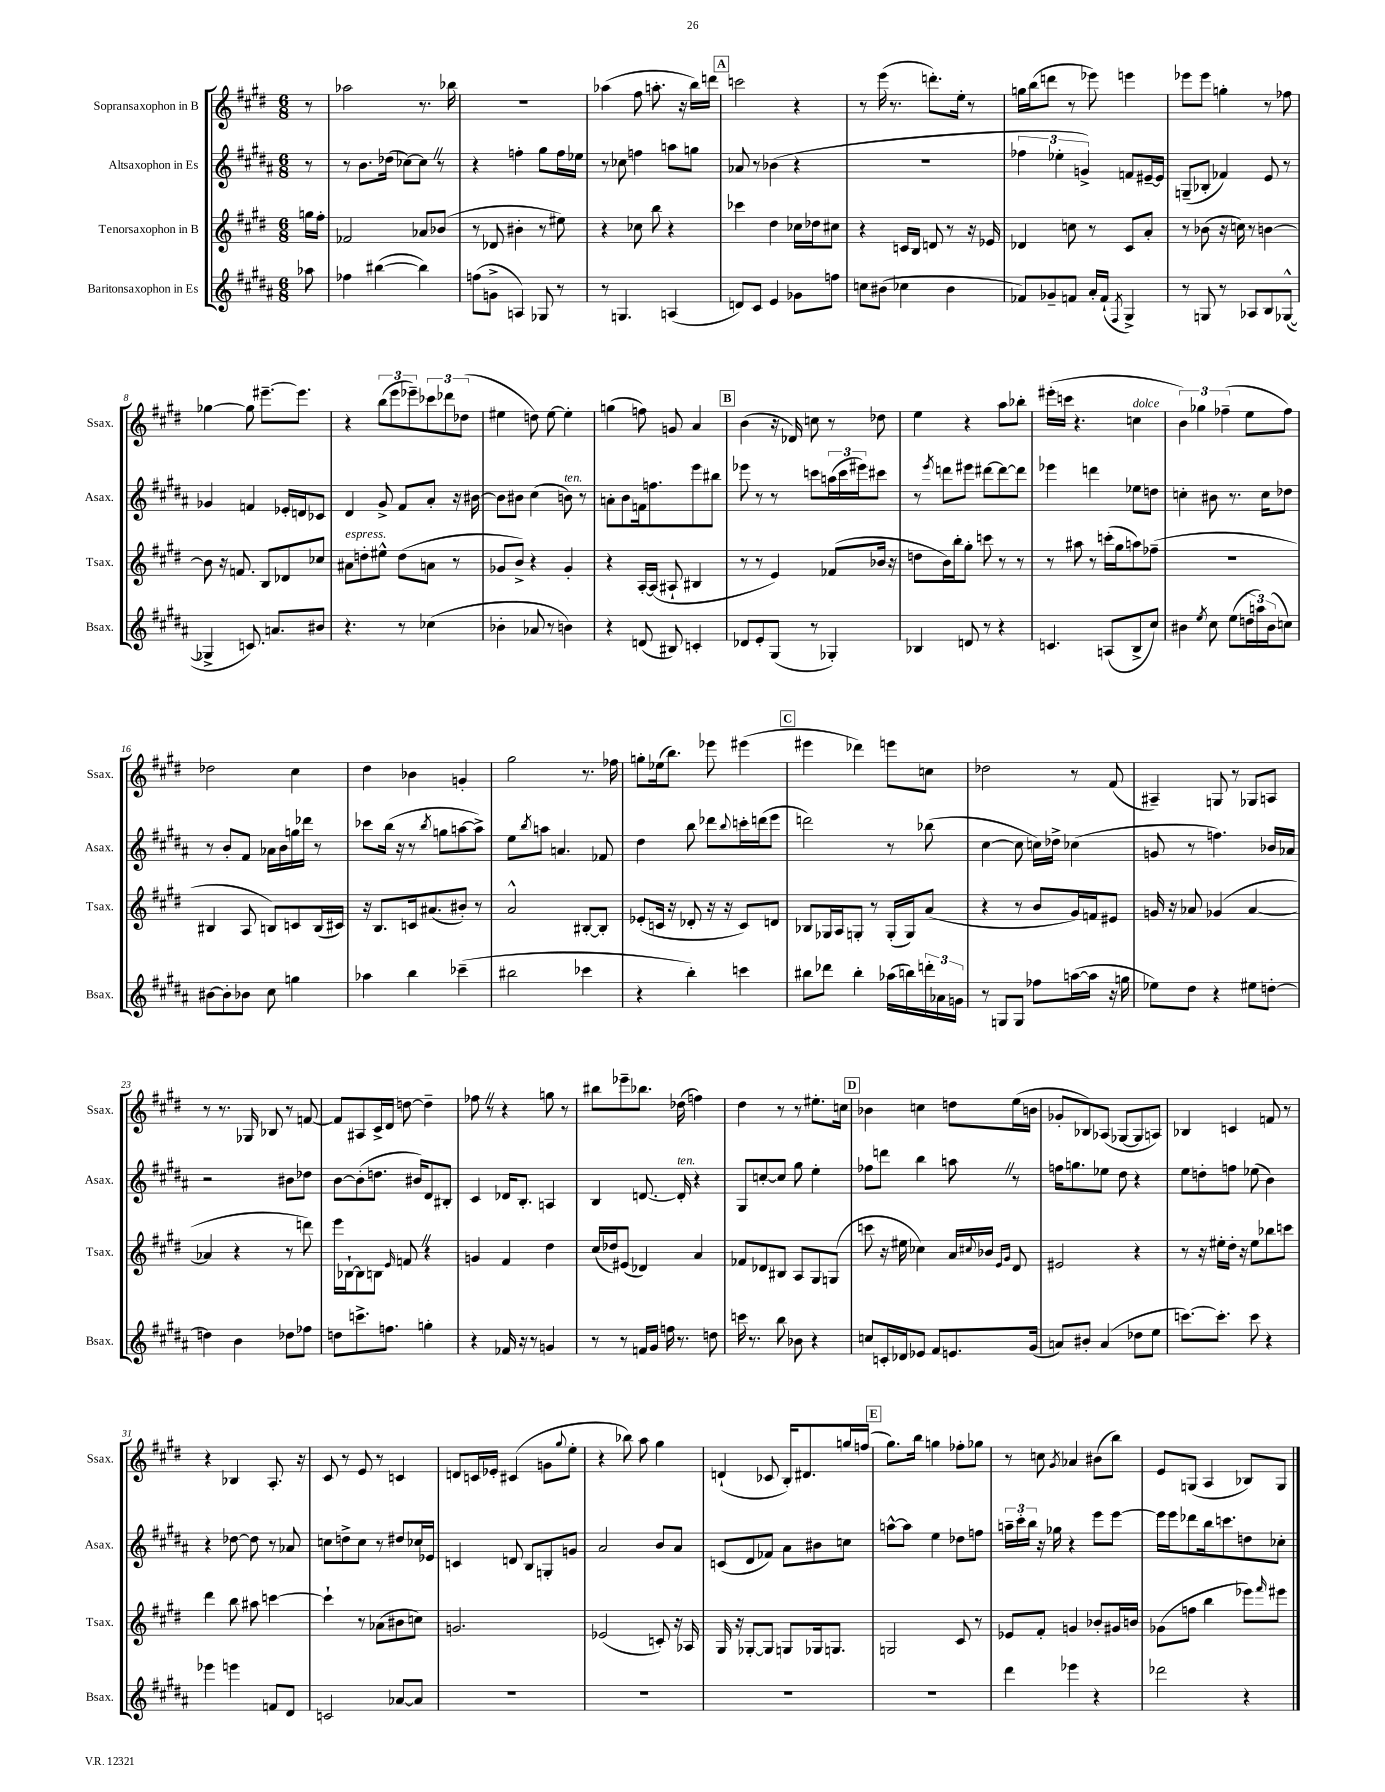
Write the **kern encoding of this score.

**kern	**kern	**kern	**kern
*staff4	*staff3	*staff2	*staff1
*clefG2	*clefG2	*clefG2	*clefG2
*k[f#c#g#d#a#]	*k[f#c#g#d#]	*k[f#c#g#d#a#]	*k[f#c#g#d#]
*M6/8	*M6/8	*M6/8	*M6/8
8aa-	16gg	8r	8r
.	16ff#'	.	.
=	=	=	=
4ff-	2f-	8r	2aa-
.	.	8.b	.
([4bb#	.	.	.
.	.	(16dd-	.
.	.	[8cc-)	.
4bb#])	8a-	8cc-]	8.r
.	(8b-	8r	.
.	.	.	16bb-
=	=	=	=
(8ff	8r	4r	2.r
8g^	8d-	.	.
4A)	4b#'	4ff'	.
8G-	8r	8gg#	.
8r	8ee#)	16ff	.
.	.	16ee-	.
=	=	=	=
8r	4r	8r	(4aa-
4.G	.	8cc-	.
.	8cc-	4ff	8ff#
.	8bb	.	8.aa'
(4A	4r	8aa	.
.	.	.	16r
.	.	8gg	16bb)
.	.	.	16ddd
=	=	=	=
8d)	4ccc-	8a-	2ccc
8c#	.	8r	.
4e	4dd#	(4b-	.
8g-	16cc-	4r	4r
.	16dd-	.	.
8ff	8cc#	.	.
=	=	=	=
8cc	4r	2.r	8r
(8b#	.	.	(16eee
.	.	.	8.r
4cc-	16c	.	.
.	16B	.	.
.	8d	.	8.ddd')
4b#	8r	.	.
.	.	.	16ee'
.	16r	.	8r
.	16e-	.	.
=	=	=	=
8f-)	4d-	6ff-	16gg
.	.	.	(16bb
8g-~	.	.	8ddd
.	.	6ee-'	.
8f	8cc	.	8r
.	.	6g^)	.
16a#'	8r	.	8eee-)
(16f`	.	.	.
8qF#	.	.	.
4G#^)	8c#	8f	4eee
.	8a'	[16e#~	.
.	.	16e#]	.
=	=	=	=
8r	8r	(8G~	8eee-
8G	(8b-	8B-'	8eee-
8r	16r	4f-)	4gg'
.	16cc)	.	.
8A-	8r	.	.
8B	[4b	8e	8r
([8G-^^	.	8r	8ff-
=	=	=	=
4G-^]	8b]	4g-	[4gg-
.	16r	.	.
.	8.f	.	.
8.c)	.	4f	8gg-]
.	8B	.	[8.eee#~
8.a	.	.	.
.	8d-	16e-'	.
.	.	16d	8.eee#]
8b#	8cc-	8c-	.
=	=	=	=
4.r	8a#	4d#	4r
.	8dd'	.	.
.	8ee#^^	8g#^	(12bb
.	.	.	12eee
8r	(8dd	8f#	.
.	.	.	12eee-~)
(4cc-	8a	8a#'	12ccc-
.	.	.	12ddd-
.	8r	16r	.
.	.	.	(12dd-
.	.	[16b#	.
=	=	=	=
4b-'	8g-	8b#]	4ee#
.	8b^)	8b#	.
8a-	4r	(4cc#	8dd)
8r	.	.	[8ee#
4b)	4g-'	8b)	4ee#']
.	.	8r	.
=	=	=	=
4r	4r	8a'	(4gg
.	.	8b	.
(8d	[16A'	16f	8ff)
.	(16A]	8.ff	.
8B#)	8A#`	.	8g
4c'	4B#	8eee	4a
.	.	8bb#	.
=	=	=	=
8d-	8r	8eee-	(4b
8e'	8r	8r	.
(8G#	4e)	8r	16r
.	.	.	16d-)
8r	.	8ccc	8cc
4G-')	(8f-	(24aa	8r
.	.	24ccc	.
.	.	24eee#)	.
.	16b-	8ccc#	8dd-
.	16r	.	.
=	=	=	=
4B-	8dd	8r	4ee
.	.	8qeee	.
.	16b)	8ddd	.
.	16bb'	.	.
8d	8gg#'	8eee#	4r
8r	8ccc	[8ddd#	.
4r	8r	8ddd#_	8aa
.	8r	8ddd#]	8bb-'
=	=	=	=
4.c	8r	4eee-	(16eee#'
.	.	.	16ccc
.	8aa#	.	4.r
.	8r	4ddd	.
(8A	(16ccc'	.	.
.	16gg#	.	.
8B^	8aa)	8ee-	4cc
8cc#)	(8ff-~	8dd	.
=	=	=	=
4b#	2.r	4cc'	6b)
.	.	.	6gg-
8qee	.	.	.
8cc#	.	8b#	.
.	.	.	(6ff-~
(8ee	.	8.r	.
24dd	.	.	8ee
24aa)	.	.	.
.	.	16cc	.
(24b#	.	.	.
8cc)	.	8dd-	8ff-)
=	=	=	=
[8b#	4B#	8r	2dd-
8b#']	.	8b'	.
8b-	8A	8f#	.
8cc#	8B)	16a-	.
.	.	16b	.
4gg	8c	16gg	4cc#
.	.	16ddd-	.
.	(16B	8r	.
.	16c#)	.	.
=	=	=	=
4aa-	16r	8ccc-	4dd#
.	8.B	.	.
.	.	(16bb	.
.	.	16r	.
4bb	16c	8r	4b-
.	(8.a#	.	.
.	.	8qbb	.
.	.	8gg	.
(4ccc-~	8b#')	[8aa	4g'
.	8r	8aa^])	.
=	=	=	=
2bb#	2a^^	8ee	2gg#
.	.	8qbb	.
.	.	8aa	.
.	.	4.a	.
4ccc-	[8B#'	.	8.r
.	8B#']	8f-	.
.	.	.	16ff-
=	=	=	=
4r	(8e-'	4dd#	8gg'
.	16c	.	(16ee-
.	16r	.	8.bb)
4bb')	8d-'	8bb	.
.	16r	8ddd-	8eee-
.	16r	.	.
.	.	8qqbb	.
4ccc	8c)	16ccc'	(4eee#
.	.	(16ddd	.
.	8d	8eee	.
=	=	=	=
8bb#	8B-	2ddd)	4eee#
8ddd-	16G-	.	.
.	16A	.	.
4bb#'	8G'	.	4ddd-)
.	8r	.	.
(16aa-	(16G'	8r	8eee
16bb)	16G)	.	.
24ddd'	(8a	(8bb-	8cc
24a-	.	.	.
24g	.	.	.
=	=	=	=
8r	4r	[4cc#	2dd-
8G	.	.	.
8G	8r	8cc#]	.
8ff-	8b	16cc)	.
.	.	16dd-^	.
([16aa	16g#)	(4cc-	8r
16aa]	16f	.	.
16r	8e#	.	(8f#
16gg	.	.	.
=	=	=	=
8ee-)	16g	8g	4A#~)
.	16r	.	.
8dd#	8a-	8r	.
4r	(4g-	4.ff)	8G
.	.	.	8r
8ee#	[4a-	.	8G-
[8dd'	.	16b-	8A
.	.	16a-	.
=	=	=	=
4dd]	4a-]	2r	8r
.	.	.	8.r
4b	4r	.	.
.	.	.	16G-
.	.	.	8B-
8dd-	8r	8b#	8r
8ff-	8ddd)	8dd-	[8f
=	=	=	=
8dd	16eee	[8b	8f]
.	[16B-`	.	.
8.ccc^	8B-]	(8b']	8A#
.	8B	8.dd	16c#^
8.ff	.	.	16d#
.	16qqe	.	.
.	8f	.	[8dd
.	.	16b#)	.
4gg'	4r	8d#	4dd~]
.	.	8B#'	.
=	=	=	=
4r	4g	4c#	8ff-
.	.	.	8r
16f-	4f#	16d-	4r
16r	.	8.B'	.
8r	.	.	.
4g	4dd#	4A	8gg
.	.	.	8r
=	=	=	=
8r	(16cc#	4B	8bb#
.	16dd-)	.	.
8r	(8e#	.	8eee-~
16f	4d-)	[8.d	8.bb-
16g#	.	.	.
16ff	.	.	.
8.r	.	16d']	(16dd-
.	4a	4r	4ff)
8dd	.	.	.
=	=	=	=
16ccc	8f-	8G#	4dd#
8.r	.	.	.
.	8d-	[8cc'	.
8bb	8B#	8cc]	8r
8b-	8A	8gg#	8r
4r	8G#	4ee'	8.ee#'
.	(8G	.	.
.	.	.	16cc
=	=	=	=
8cc	8ccc	8ff-	4b-
16c'	16r	8ddd	.
16d-	16ee#	.	.
8e-	4cc-)	4bb	4cc
8f#	.	.	.
8.e	16a	8aa	8dd
.	8qqcc#	.	.
.	16b-	.	.
.	16qqe	.	.
.	16qqg#	.	.
.	8d#	8r	(16ee
(16g#	.	.	16b
=	=	=	=
8a)	2e#	16ff	8g-'
.	.	8.gg	.
8b#'	.	.	8B-)
(4a	.	8ee-	(8A-
.	.	8dd#	[8G-
8dd-	4r	4r	8G-]
8ee	.	.	8A)
=	=	=	=
[8.ccc)	8r	8ee	4B-
.	16r	8dd'	.
8.ccc']	16ee#'	.	.
.	16dd#'	8ff	4c
.	16r	.	.
8ccc	8ee#	(8ee-	.
4r	8bb-	4b)	8f
.	8ccc	.	8r
=	=	=	=
4eee-	4ddd#	4r	4r
4eee	8bb	[8dd-	4B-
.	8aa#	8dd-]	.
8f	[4ccc	8r	8.A'
8d#	.	8a-	.
.	.	.	16r
=	=	=	=
2c	4ccc`]	8cc	8c#
.	.	8dd^	8r
.	8r	8cc	8e
.	(8a-	8r	8r
[8a-	8b#	8dd#	4c
8a-]	8cc)	16cc-	.
.	.	16e-	.
=	=	=	=
2.r	2.g	4c	8d
.	.	.	16c
.	.	.	16e-'
.	.	8d	(4c#
.	.	8B	.
.	.	8G'	8g
.	.	.	8qqgg#
.	.	8g	8ee'
=	=	=	=
2.r	(2e-	2a#	4r
.	.	.	8bb-)
.	.	.	8aa
.	8c')	8b	4gg#
.	16r	8a#	.
.	16A-	.	.
=	=	=	=
2.r	16G#	(8c	(4d`
.	16r	.	.
.	[8G-'	8d#	.
.	8G-]	8f-)	8c-
.	8G	8a#	16B')
.	.	.	8.d#
.	16G-	8b#	.
.	8.G	.	.
.	.	8cc	16gg
.	.	.	(16ff
=	=	=	=
2.r	2G	[8aa^^	8.gg#)
.	.	8aa]	.
.	.	.	16bb
.	.	4ee	4gg
.	8c#	8dd-	8ff-'
.	8r	8ff	8gg-
=	=	=	=
4ddd#	8e-	24aa~	8r
.	.	24ccc#'	.
.	.	24bb	.
.	8f#'	16r	8cc
.	.	16gg-	.
.	.	.	8qg#
4eee-	4g	4r	4a-
4r	8b-'	8eee	(8b#
.	16g#	[8eee	8bb)
.	16b	.	.
=	=	=	=
2ddd-	(8g-	16eee]	8e
.	.	16eee	.
.	8ff	8ddd-	(8G
.	4bb	16bb	4A
.	.	8.ccc	.
4r	8eee-)	8dd	8B-)
.	16qqfff#	.	.
.	8eee#	8cc-'	8G
==	==	==	==
*-	*-	*-	*-
